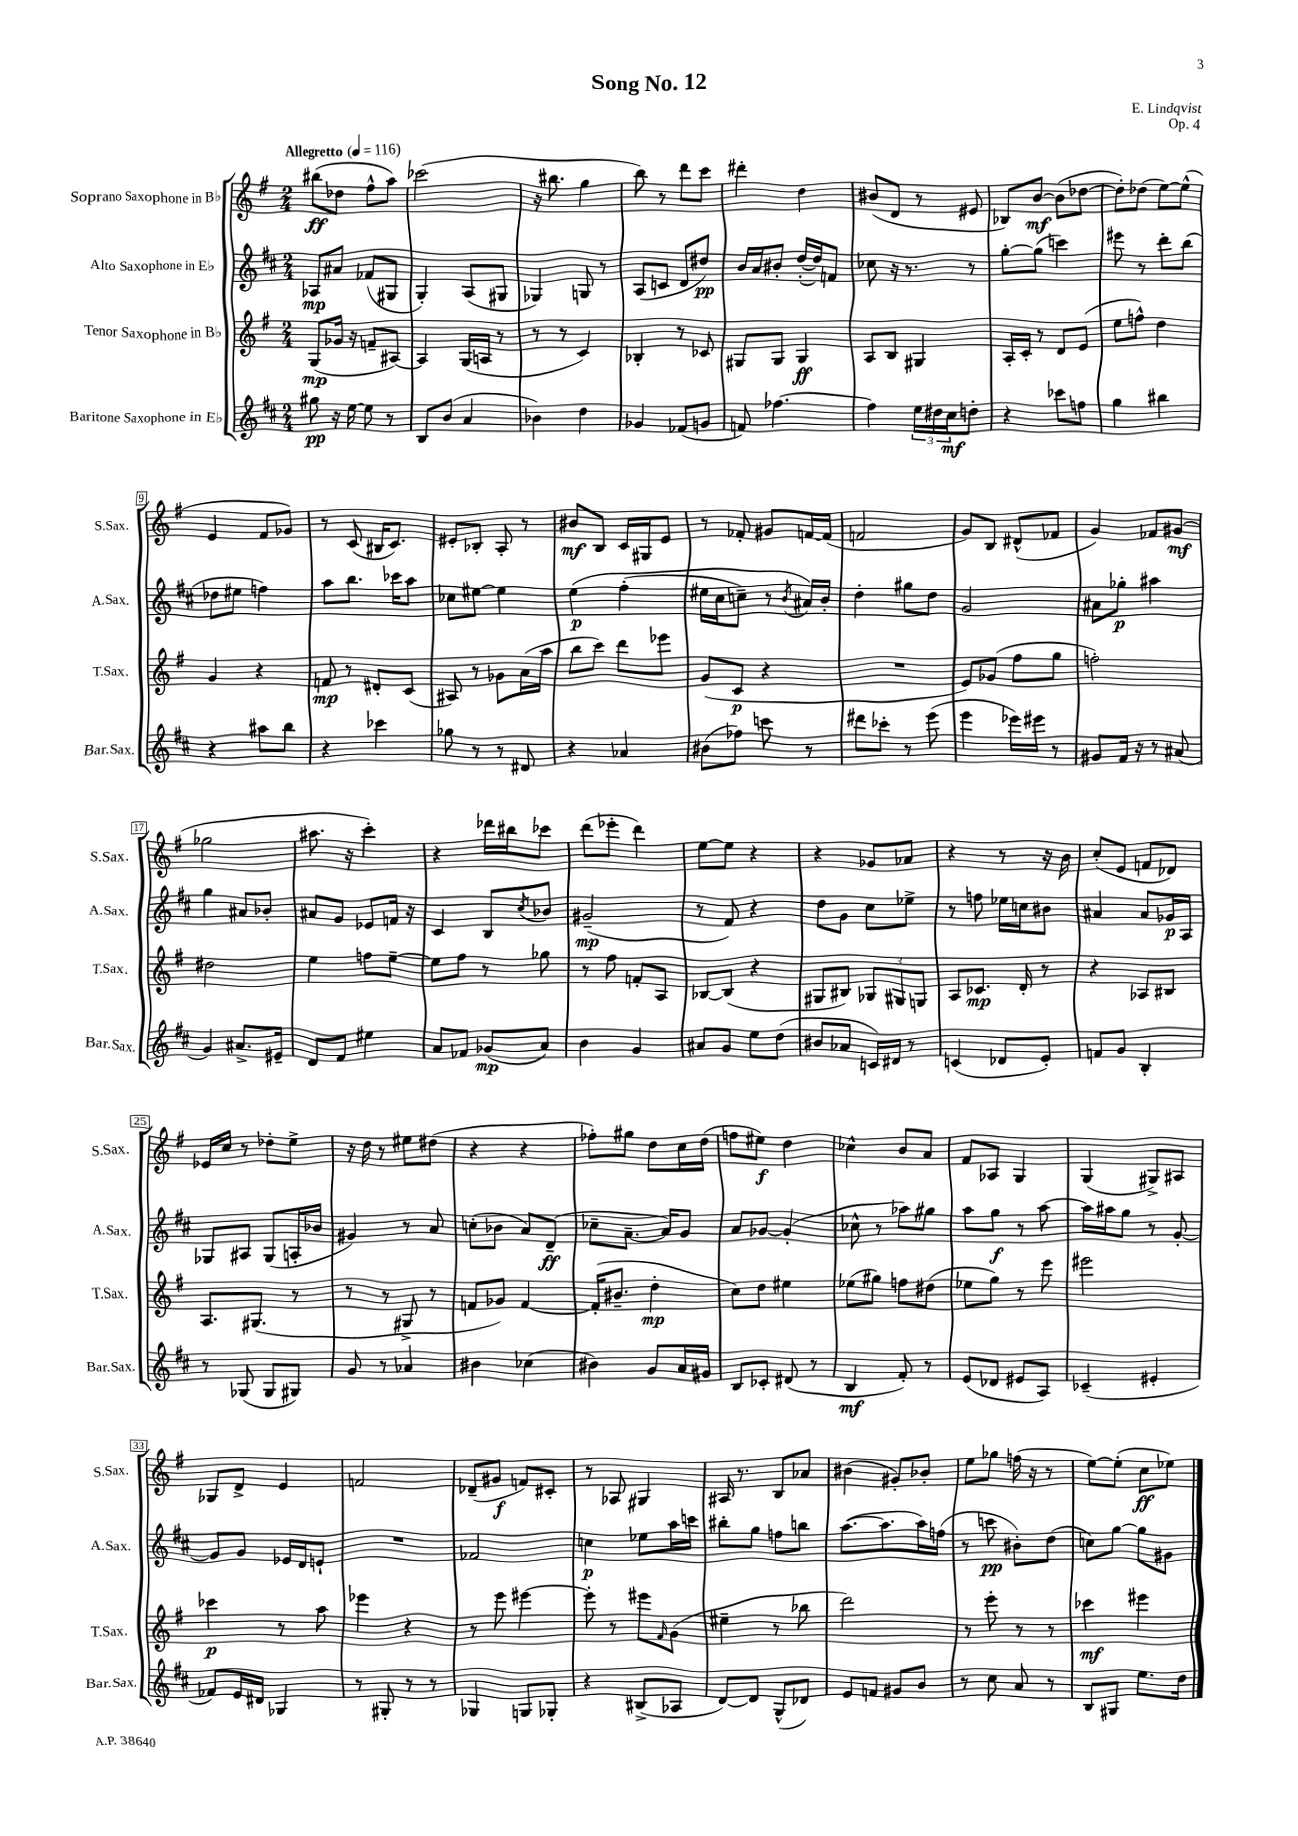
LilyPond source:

\header { title = "Song No. 12" composer = "E. Lindqvist" opus = "Op. 4" }
<<
\new StaffGroup <<
\new Staff = "s0" \with { instrumentName = "Soprano Saxophone in Bb" shortInstrumentName = "S.Sax." } {
    \clef treble \key g \major \numericTimeSignature \time 2/4 \tempo "Allegretto" 4 = 116
    bis''8\ff( des''8 fis''8-^ a''8) |
    ces'''2( |
    r16 bis''8. g''4 |
    b''8) r8 d'''8 c'''8 |
    dis'''4-. d''4 |
    bis'8( d'8 r8 eis'8 |
    bes8) b'8~\mf b'8( des''8~ |
    des''8-.) des''8( e''8~) e''8-^( |
    e'4 fis'8 ges'8) |
    r8 c'8( bis16 c'8.) |
    eis'8-. bes8-. a8-. r8 |
    bis'8\mf b8 c'16 gis16 e'8 |
    r8 fes'8-. gis'8 f'16~ f'16( |
    f'2 |
    g'8) b8 dis'8-^( fes'8 |
    g'4) fes'8 gis'8\mf( |
    ges''2 |
    ais''8. r16 c'''4-.) |
    r4 des'''16 bis''16 ces'''8 |
    d'''8( ees'''8-. d'''4) |
    e''8~ e''8 r4 |
    r4 ges'8 aes'8 |
    r4 r8 r16 b'16 |
    c''8-.( e'8 f'8 des'8) |
    ees'16 c''16 r8 des''8-. e''8-> |
    r16 d''16 r8 eis''8 dis''8( |
    r4 r4 |
    fes''8-.) gis''8 d''8 c''16 d''16( |
    f''8 eis''8\f) d''4 |
    ces''4-^ b'8 a'8 |
    fis'8 aes8 g4 |
    g4( gis8->) ais8 |
    ges8 d'8-> e'4 |
    f'2 |
    des'8--( gis'8\f f'8) cis'8-. |
    r8 aes8 gis4 |
    ais16 r8. b8 aes'8 |
    bis'4( gis'8-.) bes'8-. |
    e''8 ges''8 f''16( r16 r8 |
    e''8~) e''8-.( c''8\ff ees''8) \bar "|." |
}
\new Staff = "s1" \with { instrumentName = "Alto Saxophone in Eb" shortInstrumentName = "A.Sax." } {
    \clef treble \key d \major \numericTimeSignature \time 2/4
    aes8\mp ais'8 fes'8( gis8 |
    g4-.) a8( gis8 |
    ges4) g8 r8 |
    a8( c'8 d'8 dis''8\pp) |
    b'16 a'16 bis'8-. d''16~-.( d''16) f'8 |
    ces''8 r16 r8. r8 |
    g''8~-. g''8( c'''4) |
    eis'''8 r8 d'''8-. b''8( |
    des''8 eis''8 f''4) |
    a''8 b''8. ces'''16 a''8 |
    ces''8 eis''8~ eis''4 |
    e''4\p\( fis''4-.( |
    eis''16 cis''16 c''8--) r8 \acciaccatura { b'8 } ais'16\) b'16-. |
    d''4-. gis''8 d''8 |
    g'2 |
    ais'8 ges''8-.\p ais''4 |
    g''4 ais'8 bes'8-. |
    ais'8 g'8 ees'8 f'16 r16 |
    cis'4 b8 \acciaccatura { cis''8 } bes'8 |
    gis'2--\mp( |
    r8 fis'8) r4 |
    d''8 g'8 cis''8 ees''8-> |
    r8 f''8 ees''16 c''16 bis'8 |
    ais'4 ais'8 ges'16\p a16 |
    ges8 ais8 ges8( a16-. bes'16 |
    gis'4) r8 a'8 |
    c''8-.( bes'8 a'8) d'8--\ff( |
    ces''8-- a'8.~-- a'16) g'8 |
    a'8 ges'8~ ges'4-.( |
    ces''8-^ r8 aes''8) gis''8 |
    a''8 g''8\f r8 a''8~ |
    a''16 ais''16 g''8 r8 g'8~-. |
    g'8 g'8 ees'16 d'16 e'8-! |
    R2 |
    fes'2 |
    c''4\p ees''8 a''16 c'''16 |
    bis''8-. g''8 f''8 b''8 |
    a''8.~( a''8. a''16) f''16( |
    r8 c'''8\pp bis'8-.) d''8( |
    c''8) g''8~ g''8 gis'8 \bar "|." |
}
\new Staff = "s2" \with { instrumentName = "Tenor Saxophone in Bb" shortInstrumentName = "T.Sax." } {
    \clef treble \key g \major \numericTimeSignature \time 2/4
    g8\mp( ges'16 r16 f'8-- ais8~) |
    ais4 g16( a16 r8 |
    r8 r8 c'4) |
    bes4-. r8 ces'8 |
    gis8 gis8 gis4\ff |
    a8 b8 gis4 |
    a16-. c'16-. r8 d'8 e'8( |
    e''8 f''8-^) d''4 |
    g'4 r4 |
    f'8\mp r8 dis'8-. c'8( |
    ais8) r8 ges'8 a'16( a''16 |
    b''8 c'''8) d'''8 ees'''8 |
    g'8( c'8\p r4 |
    R2 |
    e'8) ges'8( fis''8 g''8 |
    f''2-.) |
    dis''2 |
    e''4 f''8 e''8~-- |
    e''8 fis''8 r8 ges''8 |
    r8 fis''8 f'8-. a8 |
    bes8~ bes8( r4 |
    gis8 bis8) \tuplet 3/2 { ges8 gis8 g8 } |
    a8 ces'8.\mp d'16-. r8 |
    r4 aes8 bis8 |
    a8. gis8.( r8 |
    r8 r8 gis8-> r8 |
    f'8 ges'8) f'4~ |
    f'16-.( bis'8.-- d''4-.\mp |
    c''8) d''8 eis''4 |
    ees''8( gis''8) f''8 dis''8( |
    ees''8 g''8) r8 e'''8 |
    eis'''2 |
    ces'''4\p r8 a''8 |
    ees'''4 r4 |
    r8 e'''8 eis'''4~ |
    eis'''8-. r8 eis'''8 \grace { fis'16 } g'8( |
    eis''4-- r8 bes''8 |
    d'''2) |
    r8 e'''8-. r8 r8 |
    ces'''4\mf eis'''4 \bar "|." |
}
\new Staff = "s3" \with { instrumentName = "Baritone Saxophone in Eb" shortInstrumentName = "Bar.Sax." } {
    \clef treble \key d \major \numericTimeSignature \time 2/4
    gis''8\pp r16 e''16~ e''8 r8 |
    b8 b'8( a'4 |
    bes'4) d''4 |
    ges'4 fes'8( g'8 |
    f'8) fes''4.~ |
    fes''4 \tuplet 3/2 { e''16 dis''16 cis''16\mf } d''8-. |
    r4 ces'''8 f''8 |
    g''4 bis''4 |
    r4 ais''8 b''8 |
    r4 ces'''4 |
    ges''8 r8 r8 dis'8 |
    r4 aes'4 |
    bis'8( fes''8) c'''8 r8 |
    dis'''8 ces'''8-. r8 e'''8( |
    e'''4 ees'''16) eis'''16 r8 |
    gis'8 fis'16 r16 r8 ais'8( |
    g'4) ais'8.-> eis'16-- |
    d'8 fis'8 eis''4 |
    a'8 fes'8 ges'8\mp( a'8) |
    b'4 g'4 |
    ais'8 g'8 e''8 d''8( |
    bis'8 aes'8 c'16) dis'16 r8 |
    c'4( des'8 e'8-.) |
    f'8 g'8 b4-. |
    r8 ges8( ges8 gis8) |
    g'8 r8 aes'4 |
    bis'4 ces''4( |
    bis'4) g'8 a'16 gis'16 |
    b8 ces'8-. dis'8( r8 |
    b4\mf fis'8-.) r8 |
    e'8( des'8 eis'8 a8) |
    ces'4--( eis'4-. |
    fes'8) e'16 dis'16 ges4 |
    r8 gis8-. r8 r8 |
    ges4 g8 ges8-. |
    r4 bis8->( aes8 |
    d'8~) d'8 g8-^( des'8) |
    e'8 f'8 gis'8 b'8 |
    r8 cis''8 a'8 r8 |
    b8 gis8 e''8. d''16 \bar "|." |
}
>>
>>
\layout { \context { \Score \override BarNumber.stencil = #(make-stencil-boxer 0.1 0.3 ly:text-interface::print) } }
